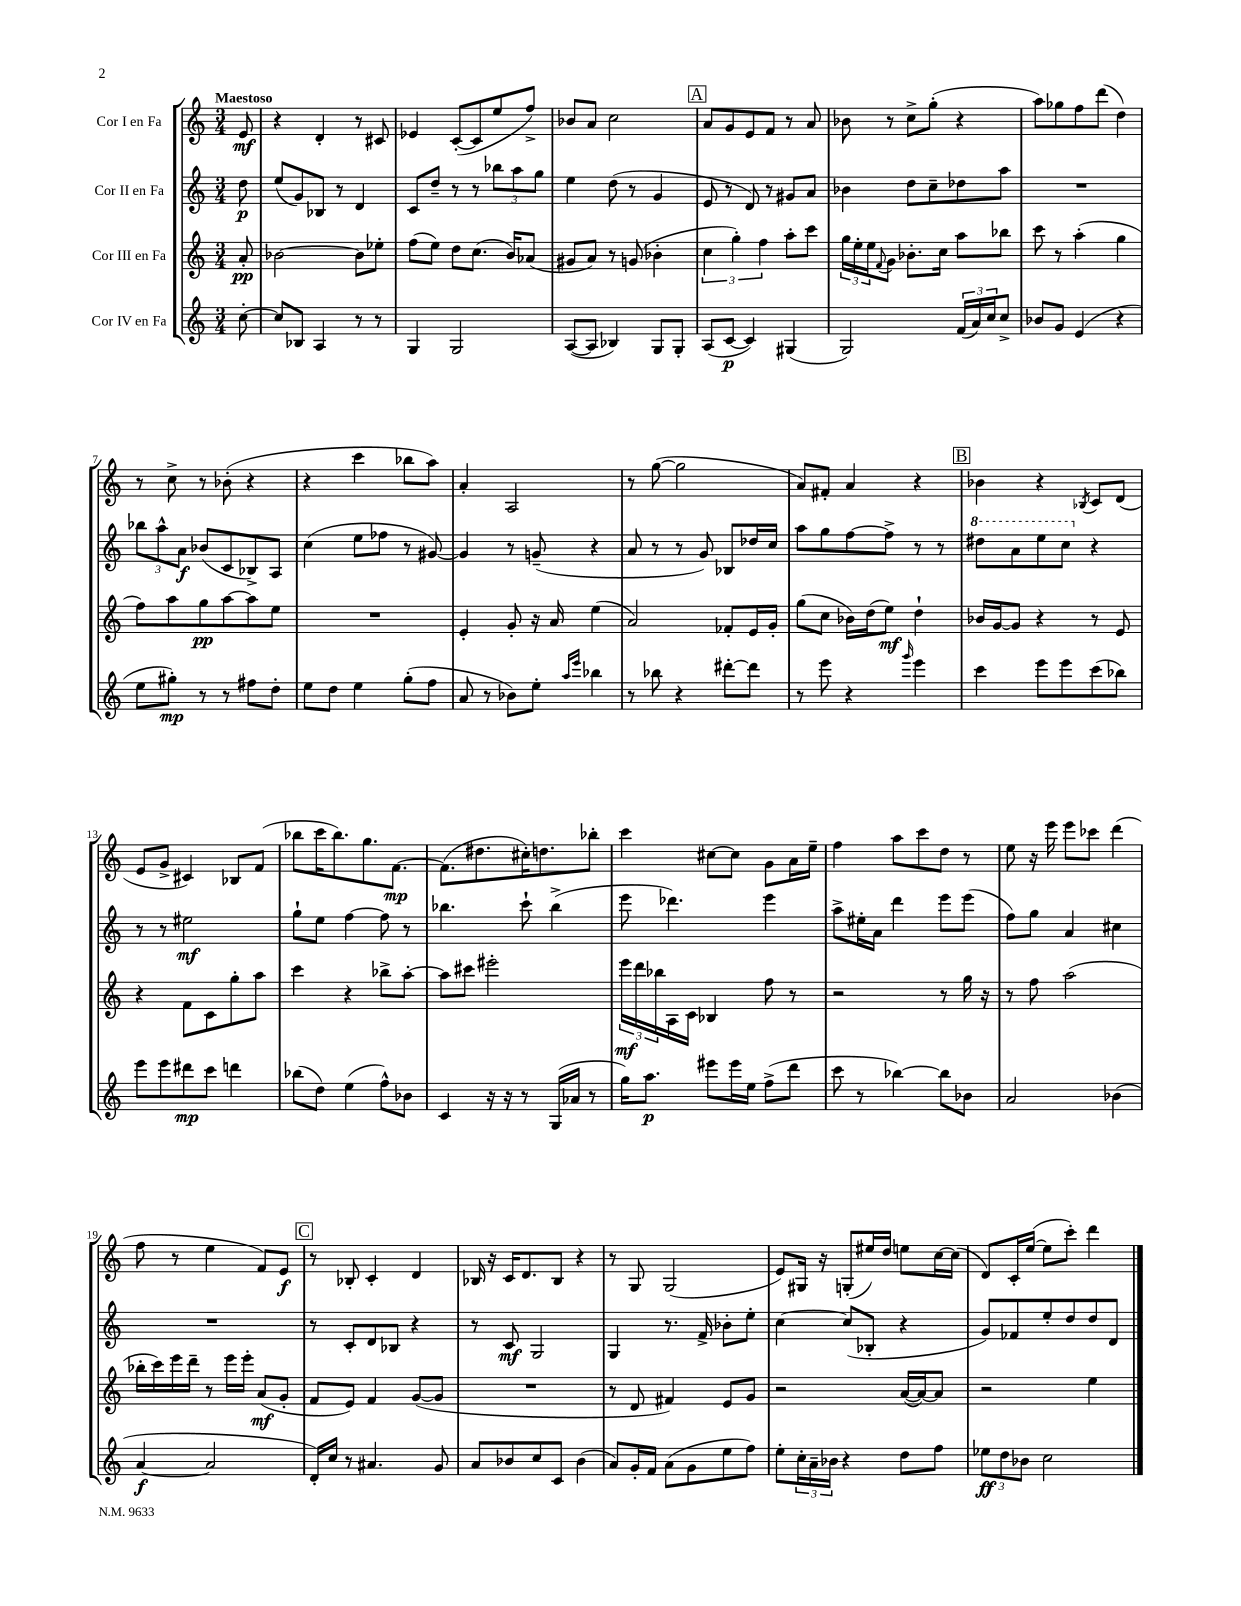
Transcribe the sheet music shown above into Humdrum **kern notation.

**kern	**dynam	**kern	**dynam	**kern	**dynam	**kern	**dynam
*part4	*part4	*part3	*part3	*part2	*part2	*part1	*part1
*staff4	*staff4	*staff3	*staff3	*staff2	*staff2	*staff1	*staff1
*I"Cor IV en Fa	*	*I"Cor III en Fa	*	*I"Cor II en Fa	*	*I"Cor I en Fa	*
*clefG2	*	*clefG2	*	*clefG2	*	*clefG2	*
*k[]	*	*k[]	*	*k[]	*	*k[]	*
*M3/4	*	*M3/4	*	*M3/4	*	*M3/4	*
=	=	=	=	=	=	=	=
!	!	!	!	!	!	!LO:TX:a:B:t=Maestoso	!
[8cc'\	.	8a'/	pp	8dd\	p	8e/	mf
=1	=1	=1	=1	=1	=1	=1	=1
8cc/L]	.	[2b-X\	.	(8ee/L	.	4r	.
8B-X/J	.	.	.	8g/)	.	.	.
4A/	.	.	.	8B-X/J	.	4d'/	.
.	.	.	.	8r	.	.	.
8r	.	8b-\L]	.	4d/	.	8r	.
8r	.	8ee-X'\J	.	.	.	8c#X/	.
=2	=2	=2	=2	=2	=2	=2	=2
4G/	.	(8ff\L	.	8c/L	.	4e-X/	.
.	.	8ee\J)	.	8dd~/J	.	.	.
2G/	.	8dd\L	.	8r	.	([8c'/L	.
.	.	(8.cc\J	.	8r	.	8c/]	.
.	.	.	.	12bb-X\L	.	8ee/	.
.	.	16b/KL)	.	.	.	.	.
.	.	.	.	12aa\	.	.	.
.	.	(8a-X/J	.	.	.	8ff^/J)	.
.	.	.	.	12gg\J	.	.	.
=3	=3	=3	=3	=3	=3	=3	=3
([8A/L	.	8g#X/L	.	4ee\	.	8b-X/L	.
8A/J]	.	8a/J)	.	.	.	8a/J	.
4B-X/)	.	8r	.	(8dd\	.	2cc\	.
.	.	(8gn/	.	8r	.	.	.
8G/L	.	4b-X'\	.	4g/	.	.	.
8G'/J	.	.	.	.	.	.	.
!!LO:REH:place=s1:t=A
=4	=4	=4	=4	=4	=4	=4	=4
(8A/L	.	6cc\	.	8e/	.	8a/L	.
[8c/J	p	.	.	8r	.	8g/	.
.	.	6gg'\)	.	.	.	.	.
4c/])	.	.	.	8d/)	.	8e/	.
.	.	6ff\	.	.	.	.	.
.	.	.	.	8r	.	8f/J	.
(4G#X/	.	8aa'\L	.	8g#X/L	.	8r	.
.	.	8ccc\J	.	8a/J	.	8a/	.
=5	=5	=5	=5	=5	=5	=5	=5
2G/)	.	24gg\LL	.	4b-X\	.	8b-X\	.
.	.	24ee'\	.	.	.	.	.
.	.	24ee\J	.	.	.	.	.
.	.	8qqf/	.	.	.	.	.
.	.	8g\J	.	.	.	8r	.
.	.	8.b-X'\L	.	8dd\L	.	8cc^\L	.
.	.	.	.	8cc~\	.	(8gg'\J	.
.	.	16cc\Jk	.	.	.	.	.
(24f/LL	.	8aa\L	.	8dd-X\	.	4r	.
24a/)	.	.	.	.	.	.	.
24cc/J	.	.	.	.	.	.	.
8cc^/J	.	8bb-X\J	.	8aa\J	.	.	.
=6	=6	=6	=6	=6	=6	=6	=6
8b-X/L	.	8ccc\	.	2.r	.	8aa\L)	.
8g/J	.	8r	.	.	.	8gg-X\	.
(4e/	.	(4aa'\	.	.	.	8ff\	.
.	.	.	.	.	.	(8ddd\J	.
4r	.	4gg\	.	.	.	4dd\)	.
!!LO:LB:g=z
=7	=7	=7	=7	=7	=7	=7	=7
8ee\L	.	8ff\L)	.	12bb-X\L	.	8r	.
.	.	.	.	12aa^^\	.	.	.
8gg#X'\J)	mp	8aa\	.	.	.	8cc^\	.
.	.	.	.	12a\J	f	.	.
8r	.	8gg\	pp	(8b-X/L	.	8r	.
8r	.	[8aa\	.	8c/	.	(8b-X'\	.
8ff#X\L	.	8aa\]	.	8B-X^/)	.	4r	.
8dd'\J	.	8ee\J	.	8A/J	.	.	.
=8	=8	=8	=8	=8	=8	=8	=8
8ee\L	.	2.r	.	(4cc\	.	4r	.
8dd\J	.	.	.	.	.	.	.
4ee\	.	.	.	8ee\L	.	4ccc\	.
.	.	.	.	8ff-X\J	.	.	.
(8gg'\L	.	.	.	8r	.	8bb-X\L	.
8ff\J	.	.	.	[8g#X/)	.	8aa\J)	.
=9	=9	=9	=9	=9	=9	=9	=9
8a/	.	4e'/	.	4g#/]	.	4a'/	.
8r	.	.	.	.	.	.	.
8b-X\L)	.	8g'/	.	8r	.	2A/	.
8ee'\J	.	16r	.	(8gn~/	.	.	.
.	.	16a/	.	.	.	.	.
16qqaa/LL	.	.	.	.	.	.	.
16qqeee/JJ	.	.	.	.	.	.	.
4bb-X\	.	(4ee\	.	4r	.	.	.
=10	=10	=10	=10	=10	=10	=10	=10
8r	.	2a/)	.	8a/	.	8r	.
8bb-X\	.	.	.	8r	.	([8gg\	.
4r	.	.	.	8r	.	2gg\]	.
.	.	.	.	8g/)	.	.	.
[8ddd#X'\L	.	8f-X'/L	.	8B-X/L	.	.	.
8ddd#\J]	.	16e/L	.	16dd-X/L	.	.	.
.	.	16g'/JJ	.	16cc/JJ	.	.	.
=11	=11	=11	=11	=11	=11	=11	=11
8r	.	(8gg\L	.	8aa\L	.	8a/L)	.
8eee\	.	8cc\J	.	8gg\	.	8f#X'/J	.
4r	.	16b-X\LL)	.	[8ff\	.	4a/	.
.	.	(16dd\J	.	.	.	.	.
.	.	8ee\J)	mf	8ff^\J]	.	.	.
16qqggg/	.	.	.	.	.	.	.
4eee\	.	4dd`\	.	8r	.	4r	.
.	.	.	.	8r	.	.	.
!!LO:REH:place=s1:t=B
=12	=12	=12	=12	=12	=12	=12	=12
*	*	*	*	*8va	*	*	*
4ccc\	.	16b-X/LL	.	8ddd#X\L	.	4b-X\	.
.	.	[16g/J	.	.	.	.	.
.	.	8g/J]	.	8aa\	.	.	.
8eee\L	.	4r	.	8eee\	.	4r	.
8eee\	.	.	.	8ccc\J	.	.	.
.	.	.	.	.	.	8qB-X/	.
*	*	*	*	*X8va	*	*	*
(8ccc\	.	8r	.	4r	.	8c/L	.
8bb-X\J)	.	8e/	.	.	.	(8d/J	.
!!LO:LB:g=z
=13	=13	=13	=13	=13	=13	=13	=13
8eee\L	.	4r	.	8r	.	8e/L	.
8eee\	.	.	.	8r	.	8g^/J	.
8ddd#X\	mp	8f\L	.	2ee#X\	mf	4c#X/)	.
8ccc\J	.	8c\	.	.	.	.	.
4dddn\	.	8gg'\	.	.	.	8B-X/L	.
.	.	8aa\J	.	.	.	(8f/J	.
=14	=14	=14	=14	=14	=14	=14	=14
(8bb-X\L	.	4ccc\	.	8gg`\L	.	8bb-X\L	.
8dd\J)	.	.	.	8ee\J	.	16ccc\K	.
.	.	.	.	.	.	8.bb-\)	.
(4ee\	.	4r	.	[4ff\	.	.	.
.	.	.	.	.	.	8.gg\	.
8ff^^\L)	.	8bb-X^\L	.	8ff\]	.	.	.
.	.	.	.	.	.	[8.f\J	mp
8b-X\J	.	[8aa'\J	.	8r	.	.	.
=15	=15	=15	=15	=15	=15	=15	=15
4c/	.	8aa\L]	.	4.bb-X\	.	(8.f\L]	.
.	.	8ccc#X\J	.	.	.	.	.
.	.	.	.	.	.	8.dd#X\	.
16r	.	2eee#X'\	.	.	.	.	.
16r	.	.	.	.	.	.	.
8r	.	.	.	8ccc`\	.	16cc#X'\K)	.
.	.	.	.	.	.	8.ddn\	.
(16G/LL	.	.	.	(4bb-^\	.	.	.
16a-X/JJ	.	.	.	.	.	.	.
8r	.	.	.	.	.	8bb-X'\J	.
=16	=16	=16	=16	=16	=16	=16	=16
16gg\KL)	.	24eee\LL	mf	8eee\	.	4ccc\	.
.	.	24ddd\	.	.	.	.	.
8.aa\J	p	.	.	.	.	.	.
.	.	24bb-X\	.	.	.	.	.
.	.	16A\	.	4.ddd-X\)	.	.	.
.	.	16c\JJ	.	.	.	.	.
8eee#X\L	.	4B-X/	.	.	.	[8cc#X\L	.
16eee#\L	.	.	.	.	.	8cc#\J]	.
16ee\JJ	.	.	.	.	.	.	.
(8ff^\L	.	8ff\	.	4eee\	.	8g\L	.
8ddd\J	.	8r	.	.	.	16a\L	.
.	.	.	.	.	.	16ee~\JJ	.
=17	=17	=17	=17	=17	=17	=17	=17
8ccc\	.	2r	.	8aa^\L	.	4ff\	.
8r	.	.	.	16ee#X'\L	.	.	.
.	.	.	.	16a\JJ	.	.	.
[4bb-X\)	.	.	.	4ddd\	.	8aa\L	.
.	.	.	.	.	.	8ccc\	.
8bb-\L]	.	8r	.	8eee\L	.	8dd\J	.
8b-X\J	.	16gg\	.	(8eee\J	.	8r	.
.	.	16r	.	.	.	.	.
=18	=18	=18	=18	=18	=18	=18	=18
2a/	.	8r	.	8ff\L)	.	8ee\	.
.	.	8ff\	.	8gg\J	.	16r	.
.	.	.	.	.	.	16eee\	.
.	.	(2aa\	.	4a/	.	8eee\L	.
.	.	.	.	.	.	8ccc-X\J	.
(4b-X\	.	.	.	4cc#X\	.	(4ddd\	.
!!LO:LB:g=z
=19	=19	=19	=19	=19	=19	=19	=19
[4a/	f	16bb-X'\LL	.	2.r	.	8ff\	.
.	.	16ccc\)	.	.	.	.	.
.	.	16eee\	.	.	.	8r	.
.	.	16ddd~\JJ	.	.	.	.	.
2a/]	.	8r	.	.	.	4ee\	.
.	.	16eee\LL	.	.	.	.	.
.	.	16eee'\JJ	.	.	.	.	.
.	.	(8a/L	mf	.	.	8f/L)	.
.	.	8g'/J	.	.	.	8e/J	f
!!LO:REH:place=s1:t=C
=20	=20	=20	=20	=20	=20	=20	=20
16d'/LL)	.	8f/L	.	8r	.	8r	.
16cc/JJ	.	.	.	.	.	.	.
8r	.	8e/J)	.	8c'/L	.	8B-X'/	.
4.a#X/	.	4f/	.	8d/	.	4c'/	.
.	.	.	.	8B-X/J	.	.	.
.	.	([8g/L	.	4r	.	4d/	.
8g/	.	8g/J]	.	.	.	.	.
=21	=21	=21	=21	=21	=21	=21	=21
8a/L	.	2.r	.	8r	.	16B-X/	.
.	.	.	.	.	.	16r	.
8b-X/	.	.	.	8c/	mf	16c/KL	.
.	.	.	.	.	.	8.d/	.
8cc/	.	.	.	2G/	.	.	.
8c/J	.	.	.	.	.	8B-/J	.
(4b-\	.	.	.	.	.	4r	.
=22	=22	=22	=22	=22	=22	=22	=22
8a/L)	.	8r	.	4G/	.	8r	.
16g'/L	.	8d/	.	.	.	8G/	.
16f/JJ	.	.	.	.	.	.	.
(8a\L	.	4f#X/)	.	8.r	.	(2G/	.
8g\	.	.	.	.	.	.	.
.	.	.	.	16f^/	.	.	.
8ee\	.	8e/L	.	8b-X'\L	.	.	.
8ff\J)	.	8g/J	.	8ee'\J	.	.	.
=23	=23	=23	=23	=23	=23	=23	=23
8ee'\L	.	2r	.	[4cc\	.	8e/L)	.
24cc'\L	.	.	.	.	.	16G#X/Jk	.
24a~\	.	.	.	.	.	.	.
.	.	.	.	.	.	16r	.
24b-X\JJ	.	.	.	.	.	.	.
4r	.	.	.	(8cc/L]	.	(8Gn'/L	.
.	.	.	.	8B-X'/J	.	16ee#X/L)	.
.	.	.	.	.	.	16dd/JJ	.
8dd\L	.	([16a/LL	.	4r	.	8een\L	.
.	.	16a/J_)	.	.	.	.	.
8ff\J	.	8a/J]	.	.	.	[16cc\L	.
.	.	.	.	.	.	(16cc\JJ]	.
=24	=24	=24	=24	=24	=24	=24	=24
12ee-X\L	ff	2r	.	8g/L)	.	8d/L)	.
12dd\	.	.	.	.	.	.	.
.	.	.	.	8f-X/	.	16c'/L	.
12b-X\J	.	.	.	.	.	.	.
.	.	.	.	.	.	([16ee/JJ	.
2cc\	.	.	.	8ee'/	.	8ee\L]	.
.	.	.	.	8dd/	.	8ccc'\J)	.
.	.	4ee\	.	8dd/	.	4ddd\	.
.	.	.	.	8d/J	.	.	.
==	==	==	==	==	==	==	==
*-	*-	*-	*-	*-	*-	*-	*-
